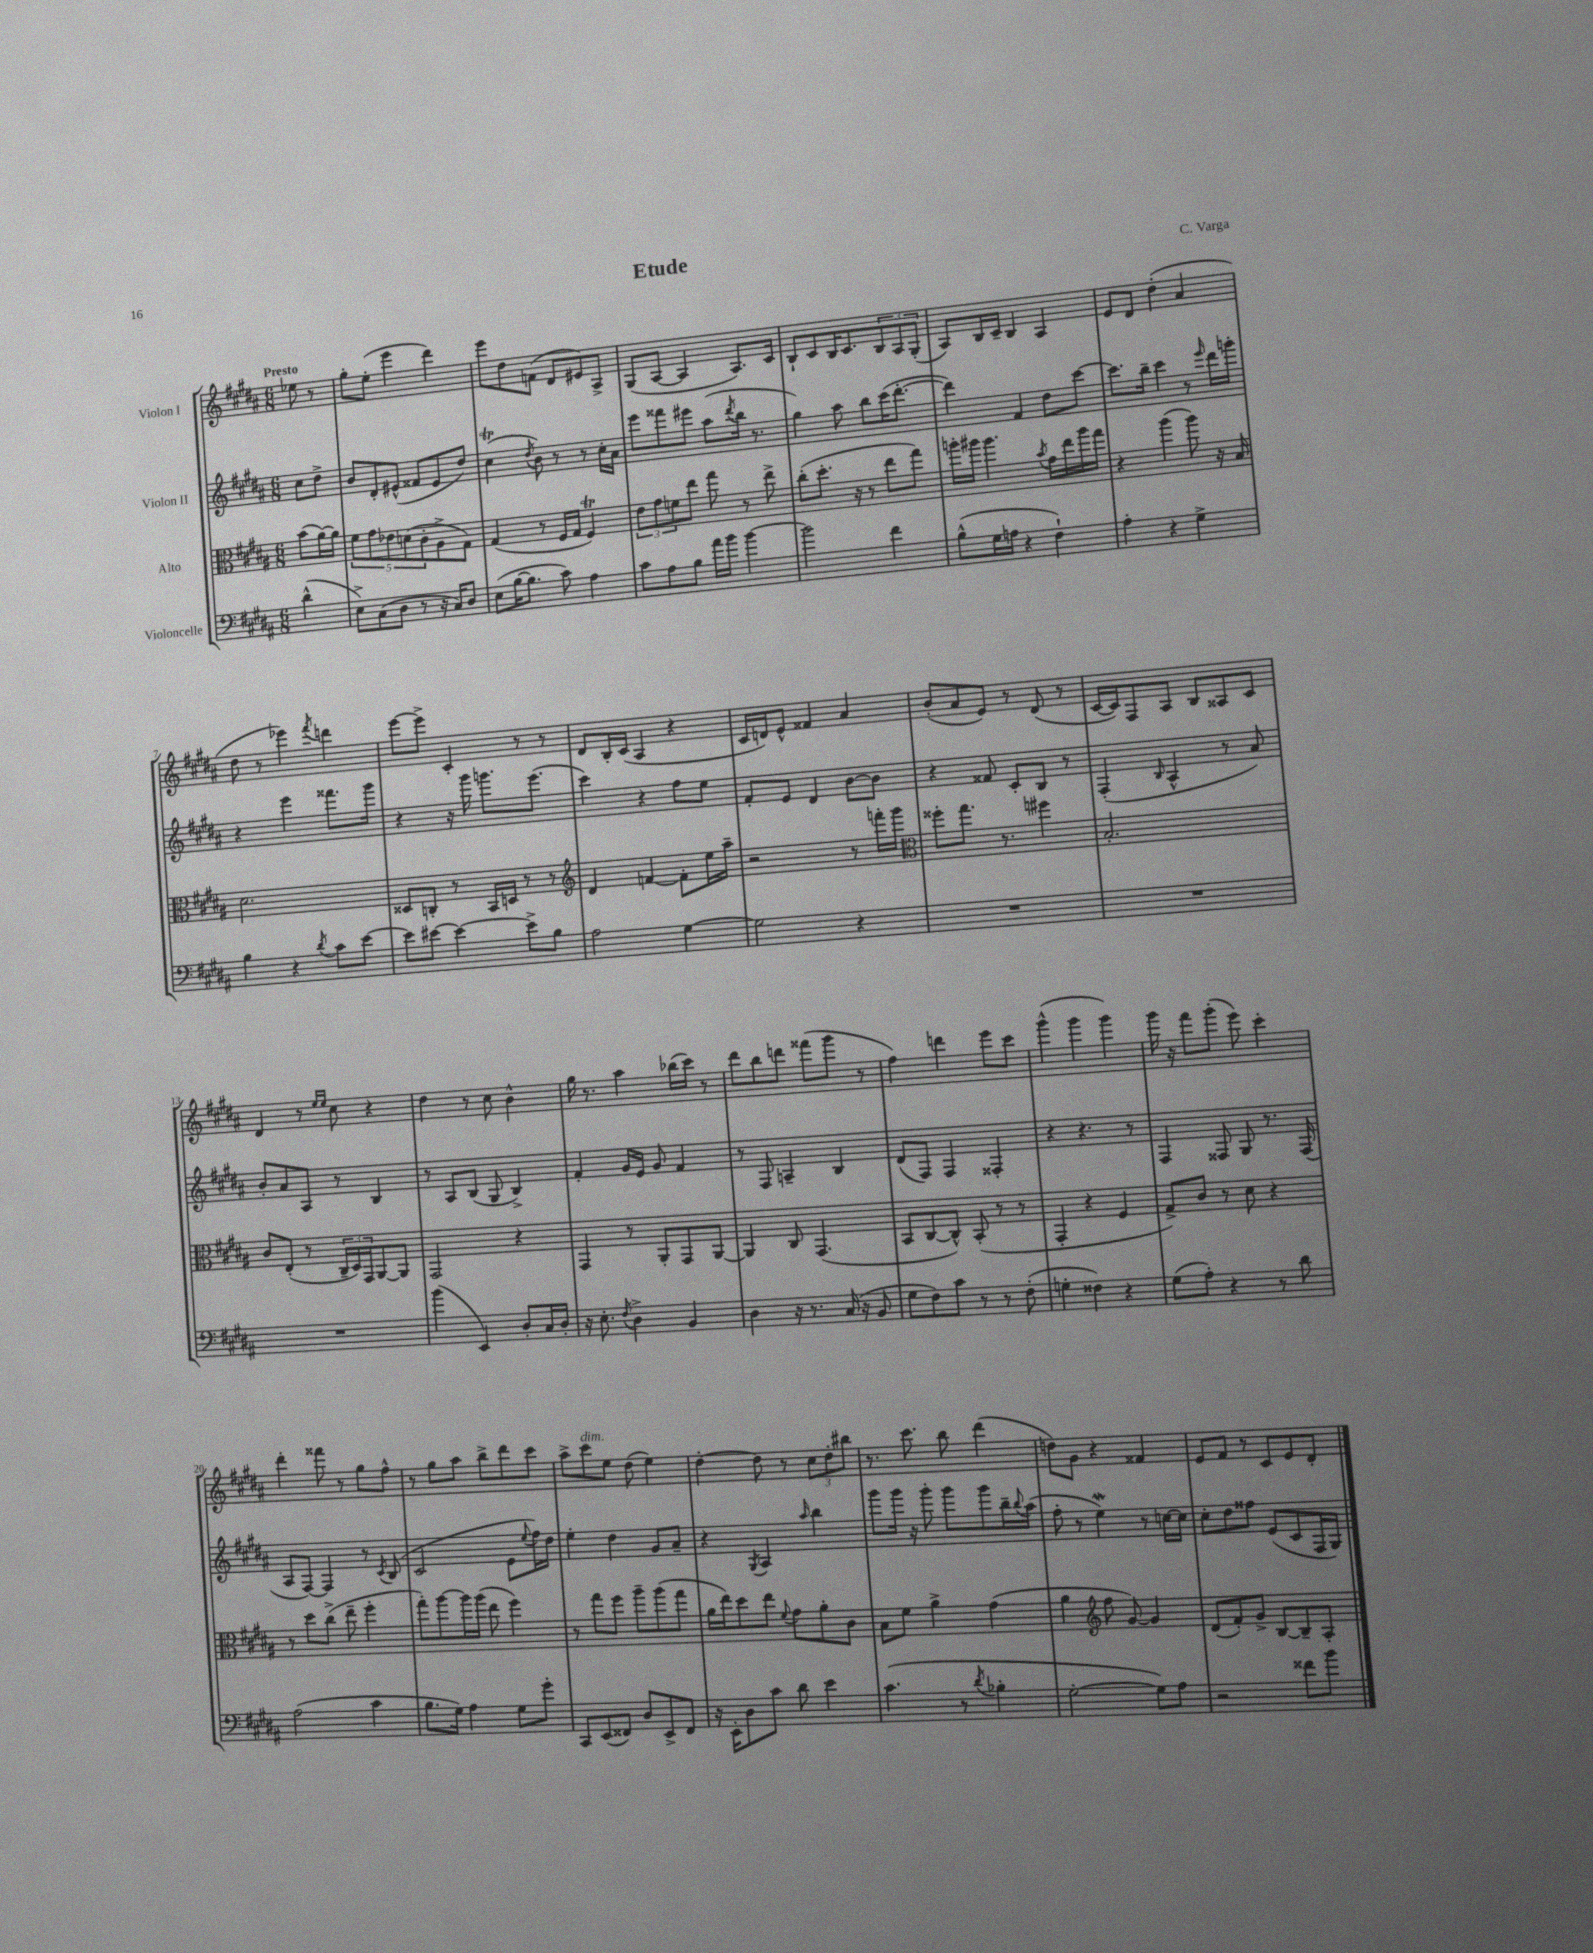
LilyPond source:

\header { title = "Etude" composer = "C. Varga" }
<<
\new StaffGroup <<
\new Staff = "s0" \with { instrumentName = "Violon I" } {
    \clef treble \key b \major \numericTimeSignature \time 6/8 \partial 4 \tempo "Presto"
    ees''8 r8 |
    gis''8-. e''8-.( e'''4 dis'''4) |
    e'''8 dis''8 f'8( dis'8 eis'8) ais8-> |
    gis8( ais8~ ais4 ais8.) cis'16 |
    b8-! cis'8 b16 cis'8. \tuplet 3/2 { b8 ais8 gis8-.( } |
    ais8) b16 cis'16-- b4 ais4 |
    e'8 dis'8 dis''4-.( ais'4 |
    dis''8 r8 ees'''4) \acciaccatura { fis'''8 } d'''4 |
    e'''8~ e'''8-> cis'4-. r8 r8 |
    dis'8 b16-. cis'16( ais4 r4 |
    cis'16 d'16) e'8-^ fisis'4 ais'4 |
    b'8-.( ais'8 e'8) r8 dis'8( r8 |
    cis'16~ cis'16) fis8 ais8 b8 aisis8 cis'8 |
    dis'4 r8 \grace { e''16 e''16 } cis''8 r4 |
    dis''4 r8 cis''8 b'4-^ |
    gis''16 r8. ais''4 bes''16( cis'''16) r8 |
    dis'''8 b''8 d'''8 fisis'''8( gis'''8 r8 |
    fis''4) d'''4 e'''8 cis'''8 |
    gis'''4-^( gis'''4 gis'''4) |
    gis'''16 r16 fis'''8 gis'''8-.( e'''8) cis'''4-. |
    dis'''4-. fisis'''8 r8 gis''8 fis''8-^ |
    r8 gis''8 ais''8 b''8-> dis'''8 cis'''8 |
    ais''8-> cis'''8^\markup { \italic "dim." } e''8 dis''8( e''4) |
    dis''4~-. dis''8 r8 \tuplet 3/2 { cis''8 dis''8-. bis''8 } |
    r8. cis'''8. b''8 dis'''4( |
    d''8) gis'8 r4 fisis'4 |
    e'8 fis'8 r8 cis'8 e'8 dis'8-. \bar "|." |
}
\new Staff = "s1" \with { instrumentName = "Violon II" } {
    \clef treble \key b \major \numericTimeSignature \time 6/8 \partial 4
    cis''8 dis''8-> |
    b'8 dis'8-. eis'8-^( fisis'8 eis'8 dis''8) |
    cis''4\trill( \acciaccatura { dis''8 } b'8) r8 r8 cis''16-. ais'16 |
    e'''8 fisis'''8 eis'''8 ais''8( \acciaccatura { dis'''8 } b''16 r8. |
    gis''4) ais''8 b''8 cis'''16( dis'''8.~-. |
    dis'''4) fis'4 dis''8 cis'''8~ |
    cis'''8. b''16-- cis'''4 r8 \grace { e'''16 } dis'''16 g'''16-. |
    r4 e'''4 fisis'''8. gis'''16 |
    r4 r16 gis'''16 g'''8. e'''8.( |
    cis'''4) r4 fis''8 e''8 |
    fis'8-. e'8 dis'4 b'8~ b'8 |
    r4 fisis'8 cis'8-. b8 r8 |
    fis4-.( \grace { b16 } ais4-^ r8 ais'8) |
    b'8-. ais'8 ais8 r8 b4 |
    r8 ais8 b8( gis8 b4->) |
    fis'4-. gis'16 e'16 gis'8 fis'4 |
    r8 fis8 a4-- b4 |
    dis'8( fis8) fis4 fisis4-. |
    r4 r4. r8 |
    fis4 fisis8 gis8 r8. fisis16( |
    ais8 fis8~) fis4 r8 \acciaccatura { cis'8 } b8( |
    cis'2 e'8 \appoggiatura { e''8 } fis''16) dis''16 |
    e''4-. dis''4 gis'8 ais'8-- |
    r4 \acciaccatura { gis8 } ais4 \grace { ais''16 } b''4 |
    gis'''8 gis'''16 r16 gis'''8-. gis'''8 gis'''8 b''16-- \appoggiatura { b''8 } ais''16( |
    fis''8-. r8 e''4\mordent) r8 c''16~ c''16 |
    cis''8-. dis''8 fisis''8 e'8( cis'8 fis16 gis16) \bar "|." |
}
\new Staff = "s2" \with { instrumentName = "Alto" } {
    \clef alto \key b \major \numericTimeSignature \time 6/8 \partial 4
    b'8( ais'16~) ais'16 |
    \tuplet 5/4 { fis'8 gis'8 ees'8 d'8( cis'8-. } ais8-> gis8) |
    gis4( r8 fis16 gis16 fis4\trill) |
    \tuplet 3/2 { e'8 gis'8 f'8 } e''8 gis''8 r8 e''8-> |
    cis''8-.( dis''8.-. r16 r8 e''8 gis''8) |
    a''16-. ais''16 ais''4. \acciaccatura { b'8 } gis'16 e''16 ais''16 gis''16 |
    r4 ais''4( ais''8) r16 b16 |
    dis'2. |
    disis8 c8-. r8 b,16 d16 r8 r8 |
    \clef treble dis'4 f'4~ f'8-. e''16 ais''16-- |
    r2 r8 f'''16-. gis'''16 |
    \clef alto fisis''8-. gis''8. r8. fis''4 |
    b2.-. |
    cis'8 e8-.( r8 \tuplet 3/2 { cis16-- dis16) gis,16 } ais,8~ ais,8 |
    gis,2 r4 |
    gis,4 r8 ais,8-. gis,8 ais,8~ |
    ais,4 cis8 gis,4.( |
    b,8 cis8~ cis8-^) b,8-.( r8 r8 |
    gis,4-. r4 fis4 |
    gis8->) cis'8 r8 dis'8 r4 |
    r8 dis''8 cis''8->( e''8-- fis''4-. |
    gis''8-.) ais''8~ ais''16 ais''16( e''8 fis''4) |
    r8 gis''8 fis''8 ais''8-- ais''8( gis''8 |
    ais'16 e''16) dis''8 e''8 \appoggiatura { fis'8 } gis'8 ais'8-. cis'8 |
    b8 fis'8 ais'4-> gis'4( |
    ais'4 \clef treble fis''8 gis'8~) gis'4 |
    dis'8( fis'8-.) gis'8-> b8~ b8-- ais8-. \bar "|." |
}
\new Staff = "s3" \with { instrumentName = "Violoncelle" } {
    \clef bass \key b \major \numericTimeSignature \time 6/8 \partial 4
    dis'4-^( |
    e8->) cis8( dis8 r8 r16 cis16) dis8 |
    e8( b16~ b8. cis'8) ais4 |
    cis'8 ais8 b8 ais'16 b'16 b'4~ |
    b'2 fis'4 |
    b8-^( gis16 a16 r4 fis4-!) |
    ais4-. r4 gis4-> |
    b4 r4 \acciaccatura { dis'8 } cis'8 e'8~ |
    e'8 eis'8~ eis'4~ eis'8-> b8 |
    ais2 gis4~ |
    gis2 r4 |
    R2. |
    R2. |
    R2. |
    b'4( e,4) dis8-. cis16 dis16-. |
    r16 e8.-. \acciaccatura { fis8 } dis4-> b,4 |
    dis4 r16 r8. cis16( r16 b,8 |
    gis8 fis8) cis'8 r8 r8 fis8-.( |
    g4-. fisis4) r4 |
    gis8( ais8-.) r4 r8 dis'8 |
    ais2( cis'4 |
    b8. gis16) ais4 gis8 gis'8-. |
    cis,8 e,8( fisis,8) dis8 e,8-> fisis,8 |
    r16 e,16-. dis8 cis'8 dis'8 e'4 |
    cis'4.( r8 \acciaccatura { dis'8 } bes4-. |
    gis2~-. gis8) ais8 |
    r2 fisis'8 b'8 \bar "|." |
}
>>
>>
